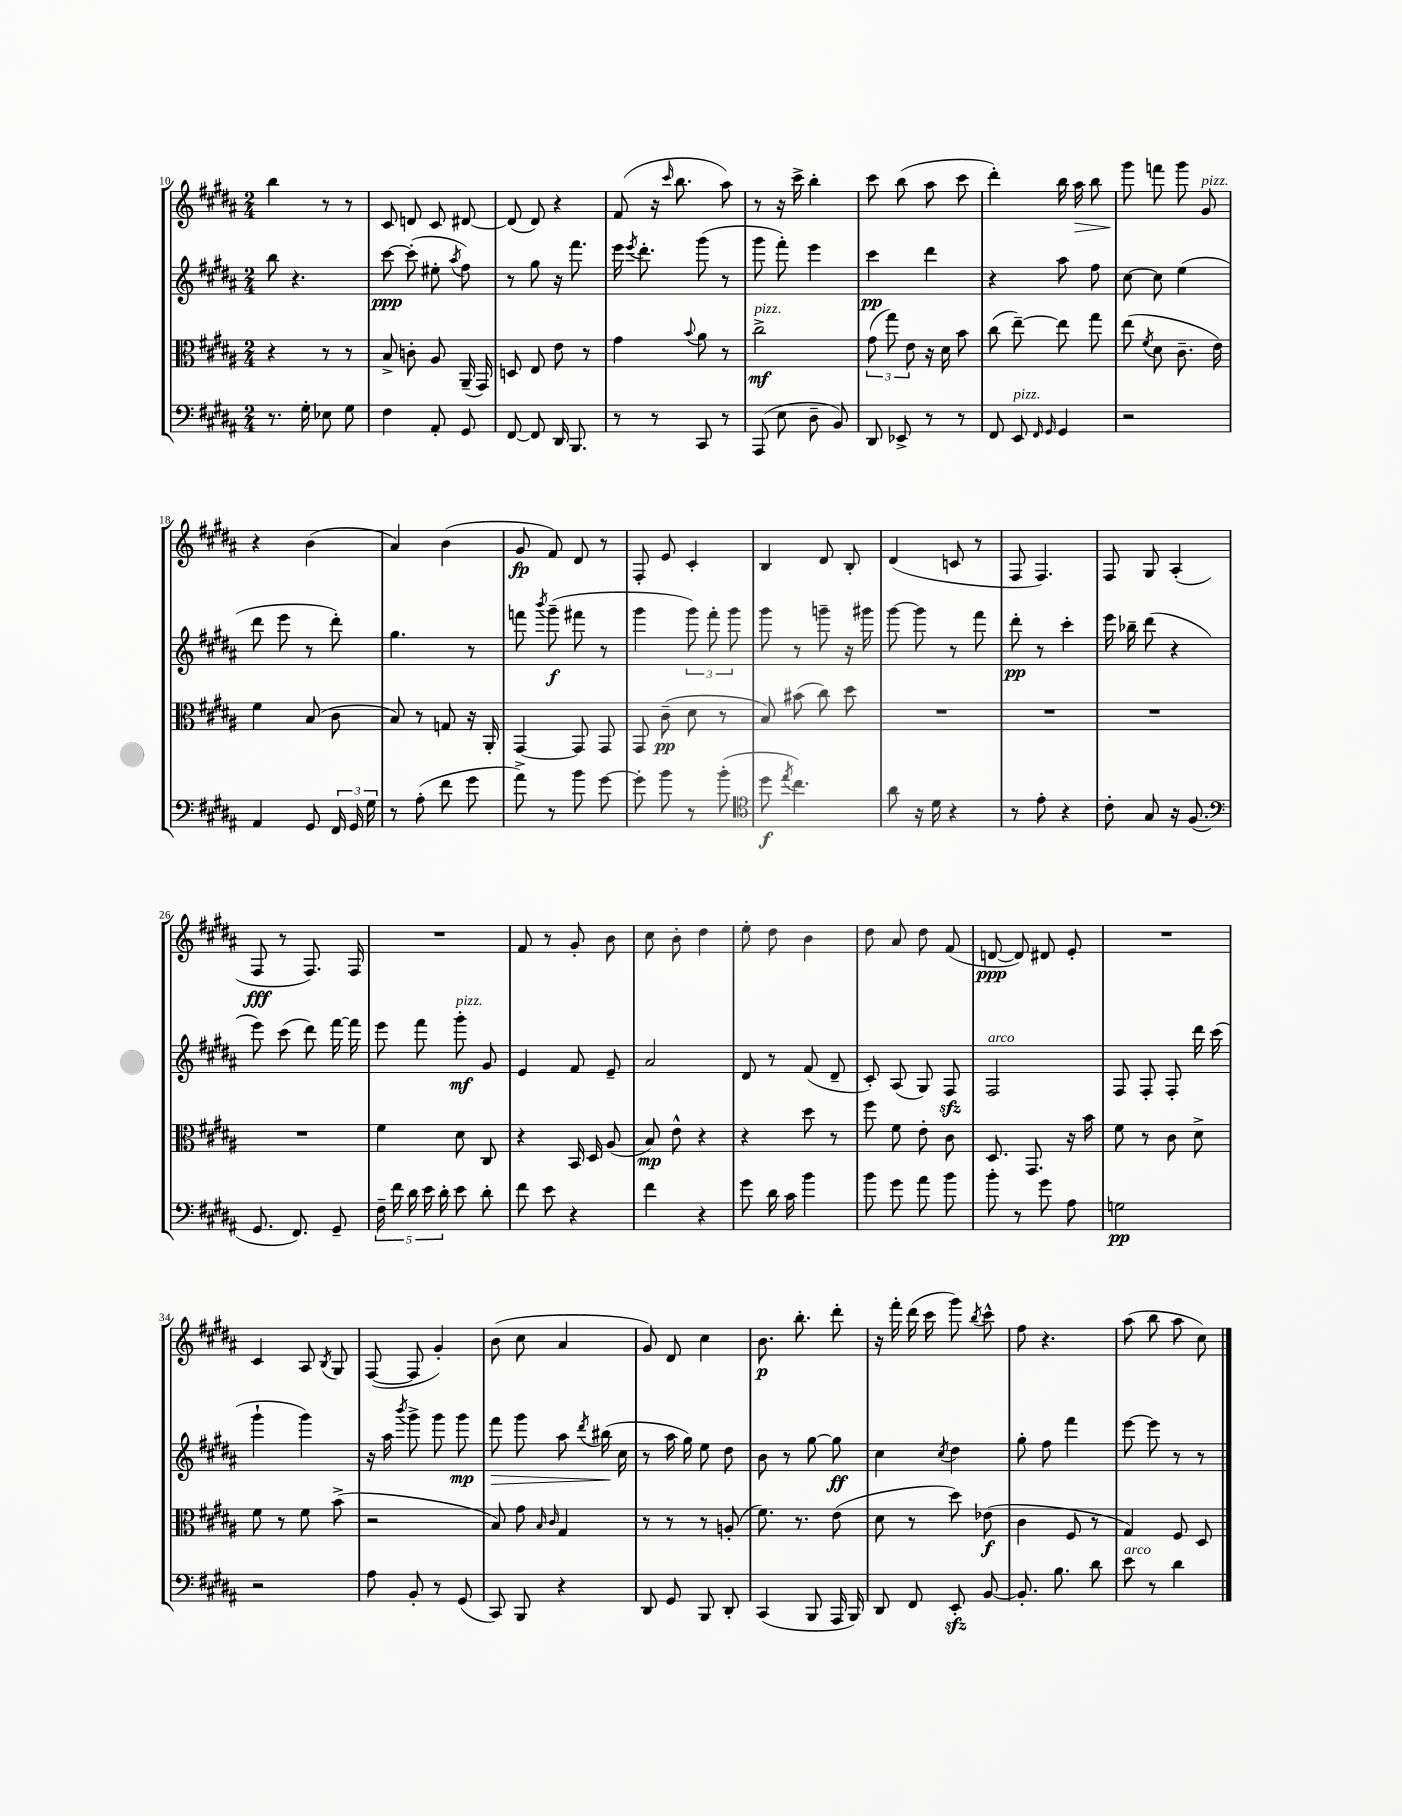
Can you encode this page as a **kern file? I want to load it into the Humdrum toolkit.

**kern	**kern	**kern	**kern
*staff4	*staff3	*staff2	*staff1
*clefF4	*clefC3	*clefG2	*clefG2
*k[f#c#g#d#a#]	*k[f#c#g#d#a#]	*k[f#c#g#d#a#]	*k[f#c#g#d#a#]
*M2/4	*M2/4	*M2/4	*M2/4
8.r	4r	8bb	4bb
.	.	4.r	.
16G#'	.	.	.
8E-	8r	.	8r
8G#	8r	.	8r
=	=	=	=
4F#	8B^	[8ccc#	8c#
.	8c'	(8ccc#']	8d
8AA#'	8A#	8ee#'	8c#
.	.	8qaa#	.
8GG#	(16AA#~	8ff#)	[8d#
.	16GG#)	.	.
=	=	=	=
[8FF#	8D	8r	(8d#]
8FF#]	8E	8gg#	8d#)
16DD#	8e	16r	4r
8.BBB	.	8.fff#	.
.	8r	.	.
=	=	=	=
8r	4g#	16eee	(8f#
.	.	8qeee	.
.	.	8.ddd#'	.
8r	.	.	16r
.	.	.	16qqccc#
.	.	.	8.bb
.	8qqb	.	.
8CC#	8a#	(8ggg#	.
8r	8r	8r	8aa#)
=	=	=	=
(8AAA#	2cc#^	8ggg#	8r
8E	.	8fff#')	16r
.	.	.	16ccc#^
8D#~	.	4eee	4bb'
8BB)	.	.	.
=	=	=	=
8DD#	(12g#	4ccc#	8ccc#
.	12gg#)	.	.
8EE-^	.	.	(8bb
.	12e	.	.
8r	16r	4ddd#	8aa#
.	16d#	.	.
8r	8b	.	8ccc#
=	=	=	=
8FF#	(8cc#	4r	4ddd#')
8EE	[8ee~)	.	.
16qqFF#	.	.	.
16qqGG#	.	.	.
4GG#	8ee]	8aa#	16bb
.	.	.	16aa#
.	8gg#	8ff#	8bb
=	=	=	=
2r	(8ee	[8cc#	8ggg#
.	8qf#	.	.
.	8d#	8cc#]	8fff
.	8.c#~	(4ee	8ggg#
.	.	.	8g#
.	16e)	.	.
=	=	=	=
4AA#	4f#	8ddd#	4r
.	.	8eee	.
8GG#	(8B	8r	(4b
24FF#	8c#	8ddd#')	.
24GG#	.	.	.
24G#	.	.	.
=	=	=	=
8r	8B)	4.gg#	4a#)
(8A#'	8r	.	.
8f#	8G	.	(4b
8g#	16r	8r	.
.	16AA#'	.	.
=	=	=	=
8a#^)	[4GG#	8fff	8g#
.	.	8qbbb	.
8r	.	(8ggg#~	8f#)
8b	8GG#]	8fff#	8d#
[8g#	8GG#	8r	8r
=	=	=	=
8g#']	8GG#	4ggg#	8F#'
8b	(8c#~	.	8e
8r	8d#	12ggg#)	4c#'
.	.	12fff#'	.
(8b'	8r	.	.
.	.	12ggg#	.
=	=	=	=
*clefC4	*	*	*
8dd#	8B)	8ggg#	4B
8qee	.	.	.
4.cc#)	(8b#	8r	.
.	8cc#)	8ggg~	8d#
.	8dd#	16r	8B'
.	.	16ggg#	.
=	=	=	=
8a#	2r	[8ggg#	(4d#
16r	.	8ggg#]	.
16d#	.	.	.
4r	.	8r	8c
.	.	8fff#	8r
=	=	=	=
8r	2r	8ddd#'	8F#
8e'	.	8r	4.F#)
4r	.	4ccc#'	.
=	=	=	=
8c#'	2r	16eee	8F#
.	.	16bb-~	.
8G#	.	(8ddd#	8G#
16r	.	4r	(4A#'
(8.F#	.	.	.
=	=	=	=
*clefF4	*	*	*
8.GG#	2r	8eee)	8F#
.	.	(8ccc#	8r
8.FF#)	.	.	.
.	.	8ddd#)	8.F#)
8GG#~	.	[16fff#	.
.	.	16fff#]	16F#
=	=	=	=
20F#~	4f#	8eee	2r
20f#	.	.	.
20d#	.	.	.
.	.	8fff#	.
20e	.	.	.
20d#'	.	.	.
8e	8d#	8ggg#'	.
8d#'	8C#	8g#	.
=	=	=	=
8f#	4r	4e	8f#
8e	.	.	8r
4r	16BB	8f#	8g#'
.	16D#	.	.
.	(8A#	8e~	8b
=	=	=	=
4f#	8B)	2a#	8cc#
.	8e^^	.	8b'
4r	4r	.	4dd#
=	=	=	=
8g#	4r	8d#	8ee'
16d#	.	8r	8dd#
16c#	.	.	.
4b	8dd#	(8f#	4b
.	8r	8d#~	.
=	=	=	=
8b	8ff#	8c#')	8dd#
8g#	8f#	(8A#	8a#
8a#	8e'	8G#)	8dd#
8b	8c#	8F#	(8f#
=	=	=	=
8b'	8.D#	2F#	[8d
8r	.	.	8d])
.	8.GG#	.	.
8g#	.	.	8d#
8A#	16r	.	8e'
.	16b	.	.
=	=	=	=
2G	8f#	8F#	2r
.	8r	8F#'	.
.	8c#	8F#'	.
.	8d#^	16ddd#	.
.	.	(16ccc#	.
=	=	=	=
2r	8f#	4ggg#`	4c#
.	8r	.	.
.	8f#	4ggg#)	8A#
.	.	.	8qB
.	(8b^	.	8G#
=	=	=	=
8A#	2r	16r	([8F#
.	.	16aa#	.
.	.	8qbbb	.
8BB'	.	8ggg#^	8F#]
8r	.	8ggg#	4g#')
(8GG#	.	8ggg#	.
=	=	=	=
8CC#)	8B)	8fff#	(8b
8BBB	8g#	8ggg#	8cc#
.	16qqB	.	.
.	16qqc#	.	.
4r	4G#	8aa#	4a#
.	.	8qddd#	.
.	.	(16bb#	.
.	.	16cc#	.
=	=	=	=
8DD#	8r	8r	8g#)
8GG#	8r	16aa#	8d#
.	.	16gg#)	.
8BBB	8r	8ee	4cc#
8DD#'	(8A'	8dd#	.
=	=	=	=
(4CC#	8.f#)	8b	8.b
.	.	8r	.
.	8.r	.	8.bb'
8BBB	.	[8gg#	.
16AAA#	(8e	8gg#]	8ddd#'
16BBB)	.	.	.
=	=	=	=
8DD#	8d#	4cc#	16r
.	.	.	16fff#'
8FF#	8r	.	(16ddd#
.	.	.	16ccc#
.	.	8qcc#	.
8EE'	8dd#)	4dd#	8ggg#)
.	.	.	8qbb
[8BB	(8e-	.	8ccc#^^
=	=	=	=
8.BB']	4c#	8gg#'	8ff#
.	.	8ff#	4.r
8.B	.	.	.
.	8F#	4fff#	.
8d#	8r	.	.
=	=	=	=
8e	4G#)	[8eee	(8aa#
8r	.	8eee]	8bb
4d#	8F#	8r	8aa#
.	8D#	8r	8cc#)
==	==	==	==
*-	*-	*-	*-
